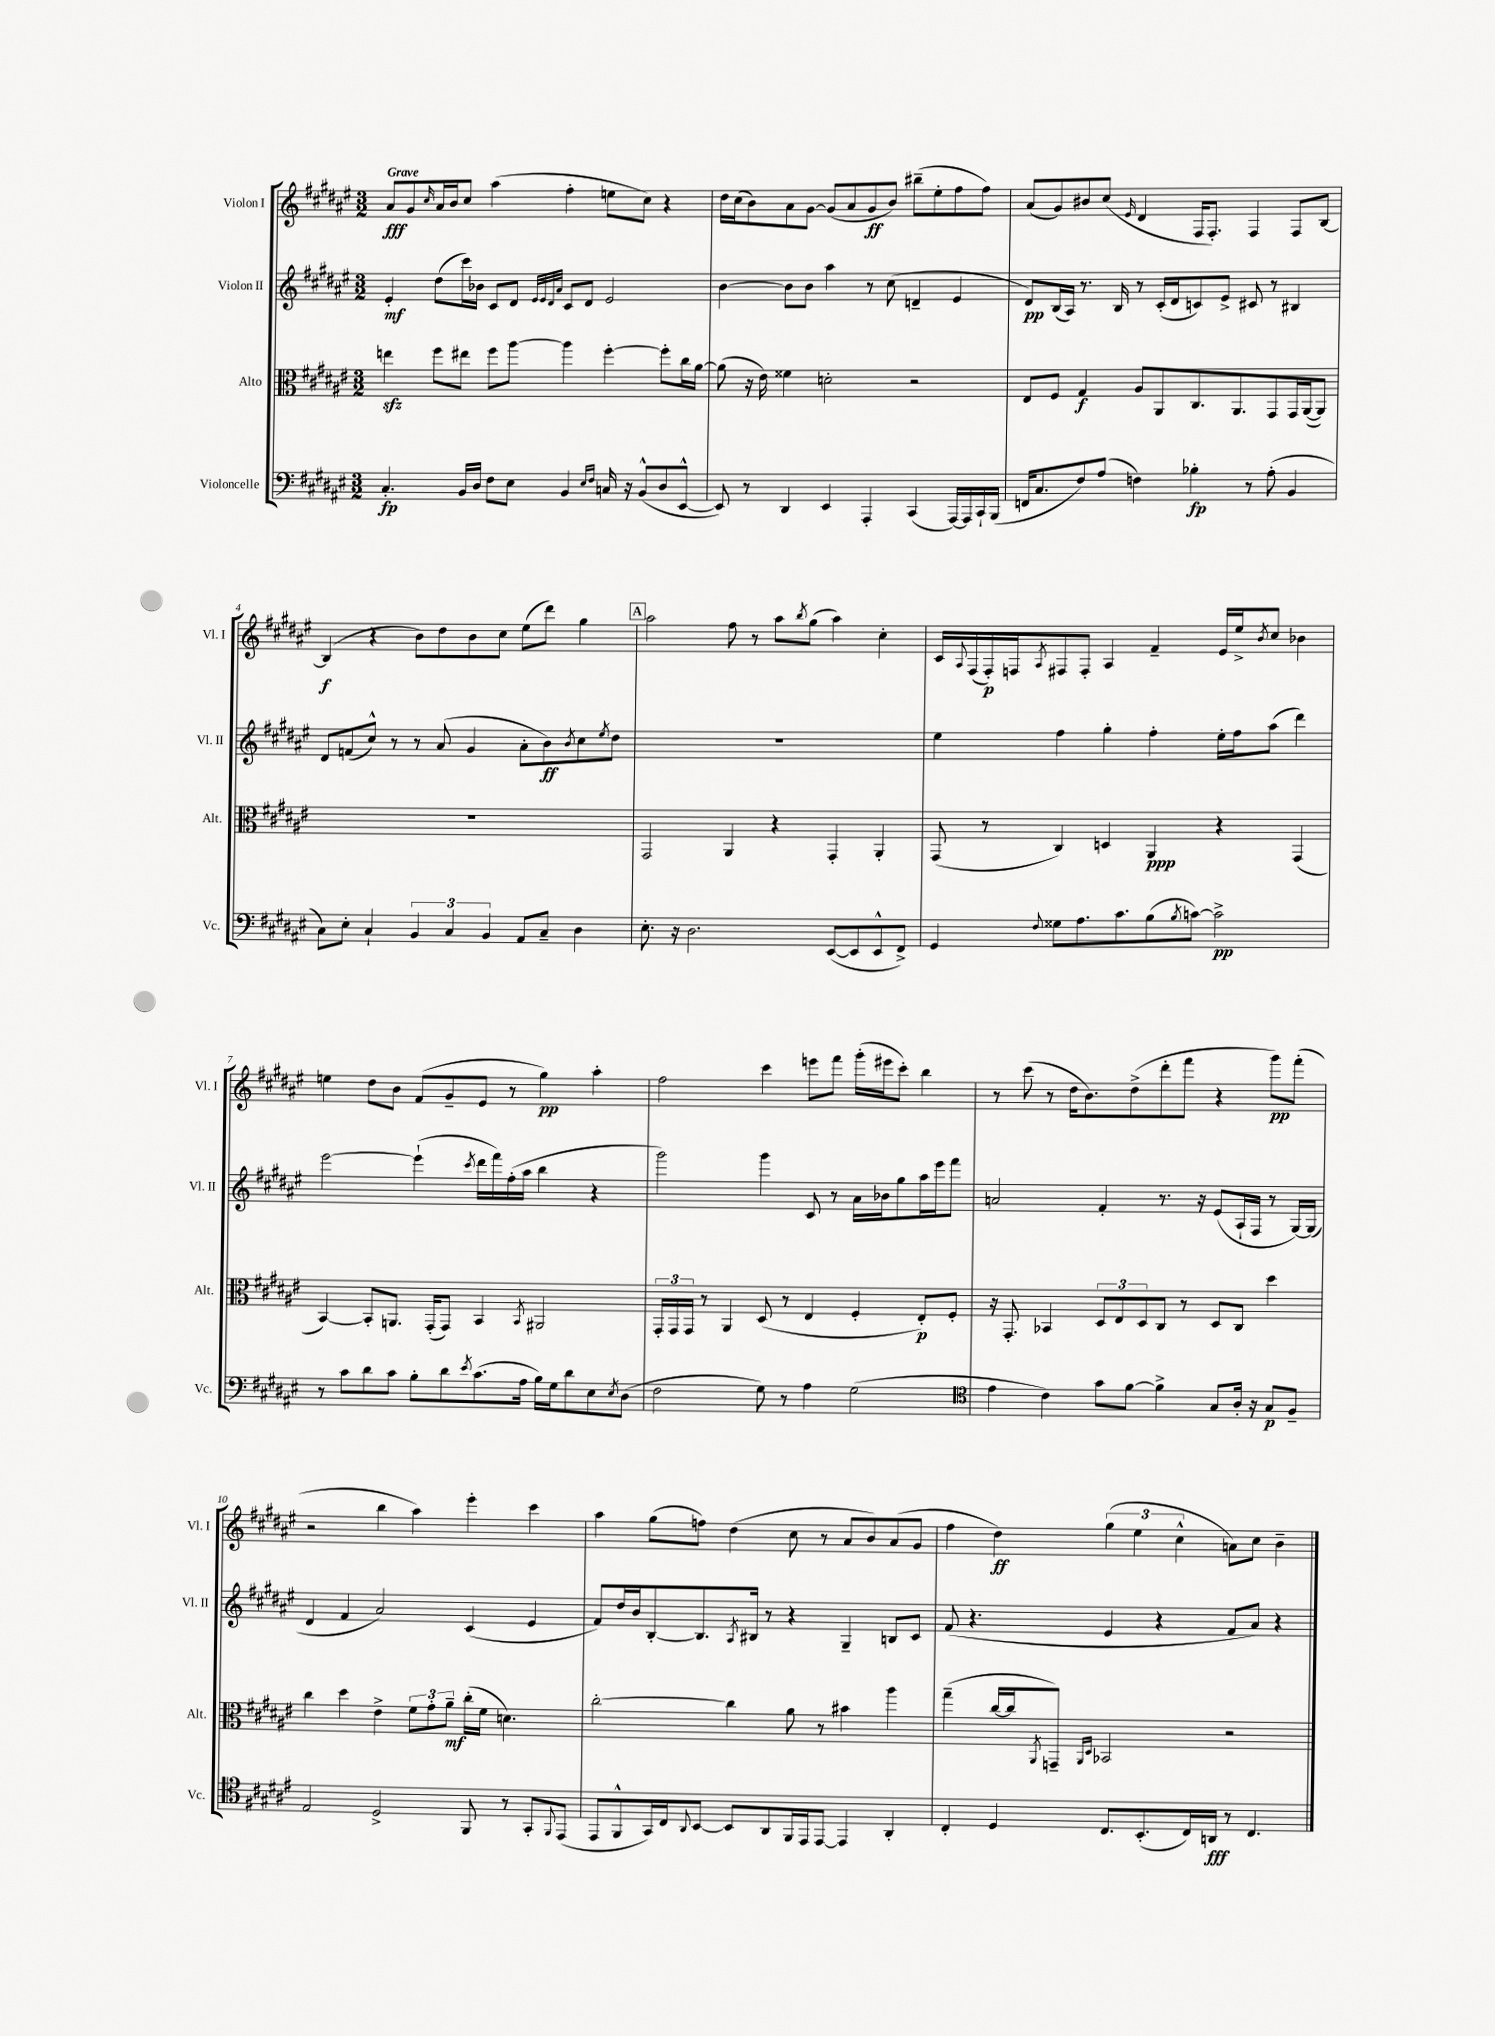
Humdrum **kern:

**kern	**kern	**kern	**kern
*staff4	*staff3	*staff2	*staff1
*clefF4	*clefC3	*clefG2	*clefG2
*k[f#c#g#d#a#e#]	*k[f#c#g#d#a#e#]	*k[f#c#g#d#a#e#]	*k[f#c#g#d#a#e#]
*M3/2	*M3/2	*M3/2	*M3/2
4.C#'	4ee	4e#'	8a#
.	.	.	8g#
.	.	.	16qqcc#
.	8ff#	(8dd#	16a#
.	.	.	16b
16BB	8ee#	16ccc#)	8cc#
16D#	.	16b-	.
8F#	8ff#	8c#	(4aa#
8E#	[8aa#	8d#	.
.	.	32qqe#	.
.	.	32qqe#	.
.	.	32qqd#	.
.	.	32qqa#	.
4BB	4aa#]	8c#	4ff#'
.	.	8d#	.
16qqE#	.	.	.
16qqF#	.	.	.
16C	[4ff#'	2e#	8ee
16r	.	.	.
(8BB^^	.	.	8cc#)
8D#	8ff#']	.	4r
[8EE#^^	16cc#	.	.
.	[16a#	.	.
=	=	=	=
8EE#])	(8a#]	[4b	16dd#
.	.	.	(16cc#
8r	16r	.	8b)
.	16e#)	.	.
4DD#	4f##	8b]	8a#
.	.	8b	[8g#
4EE#	2d'	4aa#	(8g#]
.	.	.	8a#
4AAA#'	.	8r	8g#
.	.	(8cc#	8b)
(4CC#	2r	4d~	(8bb#~
.	.	.	8ee#'
[16AAA#)	.	4e#	8ff#
16AAA#]	.	.	.
16CC#`	.	.	8ff#)
(16BBB	.	.	.
=	=	=	=
16FF	8E#	8d#)	(8a#
8.C#	.	.	.
.	8F#	(16B	8g#)
.	.	16A#)	.
8F#)	4G#	8.r	8b#
(8A#	.	.	(8cc#
.	.	16B	.
.	.	.	16qqe#
4F)	8A#	8r	4d#
.	8AA#	(16c#'	.
.	.	16d#	.
4B-'	8.C#	8c)	16F#
.	.	.	8.F#')
.	.	8e#^	.
.	8.AA#	.	.
8r	.	8c#	4F#
(8A#'	8GG#	8r	.
4BB	16GG#	4B#	8F#
.	([16AA#	.	.
.	8AA#])	.	[8B
=	=	=	=
8C#)	1.r	8d#	(4B]
8E#'	.	(8f	.
4C#`	.	8cc#^^)	4r
.	.	8r	.
6BB	.	8r	8b)
.	.	(8a#	8dd#
6C#	.	.	.
.	.	4g#	8b
6BB	.	.	.
.	.	.	8cc#
8AA#	.	8a#'	(8ee#
8C#~	.	8b)	8ddd#)
.	.	8qb	.
4D#	.	8cc#	4gg#
.	.	8qee#	.
.	.	8dd#	.
=	=	=	=
8.E#'	2GG#	1.r	2aa#
16r	.	.	.
2.D#	.	.	.
.	4AA#	.	8ff#
.	.	.	8r
.	4r	.	8aa#
.	.	.	8qbb
.	.	.	(8gg#
([8EE#	4GG#'	.	4aa#)
8EE#]	.	.	.
8EE#^^	4AA#'	.	4cc#'
8FF#^)	.	.	.
=	=	=	=
4GG#	(8GG#	4ee#	16c#
.	.	.	8qqA#
.	.	.	(16F#
.	8r	.	16F#')
.	.	.	16F
8qqF#	.	.	8qA#
8G##	4C#)	4ff#	8F#
8.A#	.	.	8F#'
.	4D	4gg#'	4A#
8.c#	.	.	.
(8B	4AA#	4ff#'	4f#~
8qB	.	.	.
[8c)	.	.	.
2c^]	4r	16ee#'	16e#
.	.	16ff#	16ee#^
.	.	.	8qb
.	.	(8aa#	8cc#
.	(4GG#	4ddd#)	4b-
=	=	=	=
8r	[4BB)	[2eee#	4ee
8c#	.	.	.
8d#	8BB']	.	8dd#
8c#	8.AA	.	8b
8B'	.	(4eee#`]	(8f#
.	(16GG#'	.	.
8d#	8GG#)	.	8g#~
8qe#	.	8qccc#	.
(8.c#	4BB	16ddd#	8e#
.	.	16fff#)	.
.	.	(16ff#'	8r
16A#	.	16aa#	.
.	8qBB	.	.
16B)	2AA#	4bb	4gg#)
16G#	.	.	.
8d#	.	.	.
8E#	.	4r	4aa#'
8qE#	.	.	.
(8D#	.	.	.
=	=	=	=
2F#	24GG#'	2ggg#)	2ff#
.	24GG#	.	.
.	24GG#	.	.
.	8r	.	.
.	4AA#	.	.
8G#)	(8D#	4ggg#	4ccc#
8r	8r	.	.
4A#	4E#	8c#	8eee
.	.	8r	8fff#
(2G#	4F#'	16a#	(16ggg#'
.	.	16b-	16eee#
.	.	8gg#	8ccc#')
.	8E#')	16aa#	4bb
.	.	16eee#	.
.	8F#'	8fff#	.
=	=	=	=
*clefC4	*	*	*
4e#	16r	2a	8r
.	8.GG#'	.	.
.	.	.	(8ccc#
4c#)	4BB-	.	8r
.	.	.	16dd#
.	.	.	8.b)
8g#	12D#	4f#'	.
.	12E#	.	.
[8f#	.	.	(8dd#^
.	12D#	.	.
4f#^]	8C#	8.r	8ddd#'
.	8r	.	8fff#
.	.	16r	.
8G#	8D#	(8e#	4r
16A#'	8C#	16A#`	.
16r	.	16F#	.
8G#	4dd#	8r	8ggg#)
8F#~	.	[16G#)	(8fff#'
.	.	(16G#]	.
=	=	=	=
2E#	4cc#	4d#	2r
.	4dd#	4f#	.
2D#^	4e#^	2a#)	4bb
.	12f#	.	4aa#)
.	12g#'	.	.
.	12a#~	.	.
8FF#	(16cc#'	(4c#	4eee#'
.	16f#	.	.
8r	4.d)	.	.
8GG#'	.	4e#	4ccc#
8qqFF#	.	.	.
(8EE#	.	.	.
=	=	=	=
8EE#	[2cc#'	8f#)	4aa#
8FF#^^	.	16dd#	.
.	.	16b	.
16GG#)	.	[8B'	(8gg#
16C#	.	.	.
8qqAA#	.	.	.
[8BB	.	8.B]	8ff)
8BB]	4cc#]	.	(4dd#
.	.	8qA#	.
.	.	16B#	.
8AA#	.	8r	.
16FF#	8a#	4r	8cc#
16EE#	.	.	.
[8EE#	8r	.	8r
4EE#]	4b#	4G#~	8a#
.	.	.	8b)
4AA#'	4aa#	8B	(8a#
.	.	8c#	8g#
=	=	=	=
4C#'	(4gg#~	(8f#	4ff#
.	.	4.r	.
4D#	[16cc#	.	4dd#)
.	16cc#]	.	.
.	8qAA#	.	.
.	8GG~)	.	.
.	16qqAA#	.	.
.	16qqD#	.	.
8.C#	2BB-	4e#	(6gg#
.	.	.	6ee#
(8.BB'	.	.	.
.	.	4r	.
.	.	.	6cc#^^
16C#)	.	.	.
16AA	.	.	.
8r	2r	8f#	8a)
4.C#	.	8a#)	8cc#
.	.	4r	4b~
==	==	==	==
*-	*-	*-	*-
